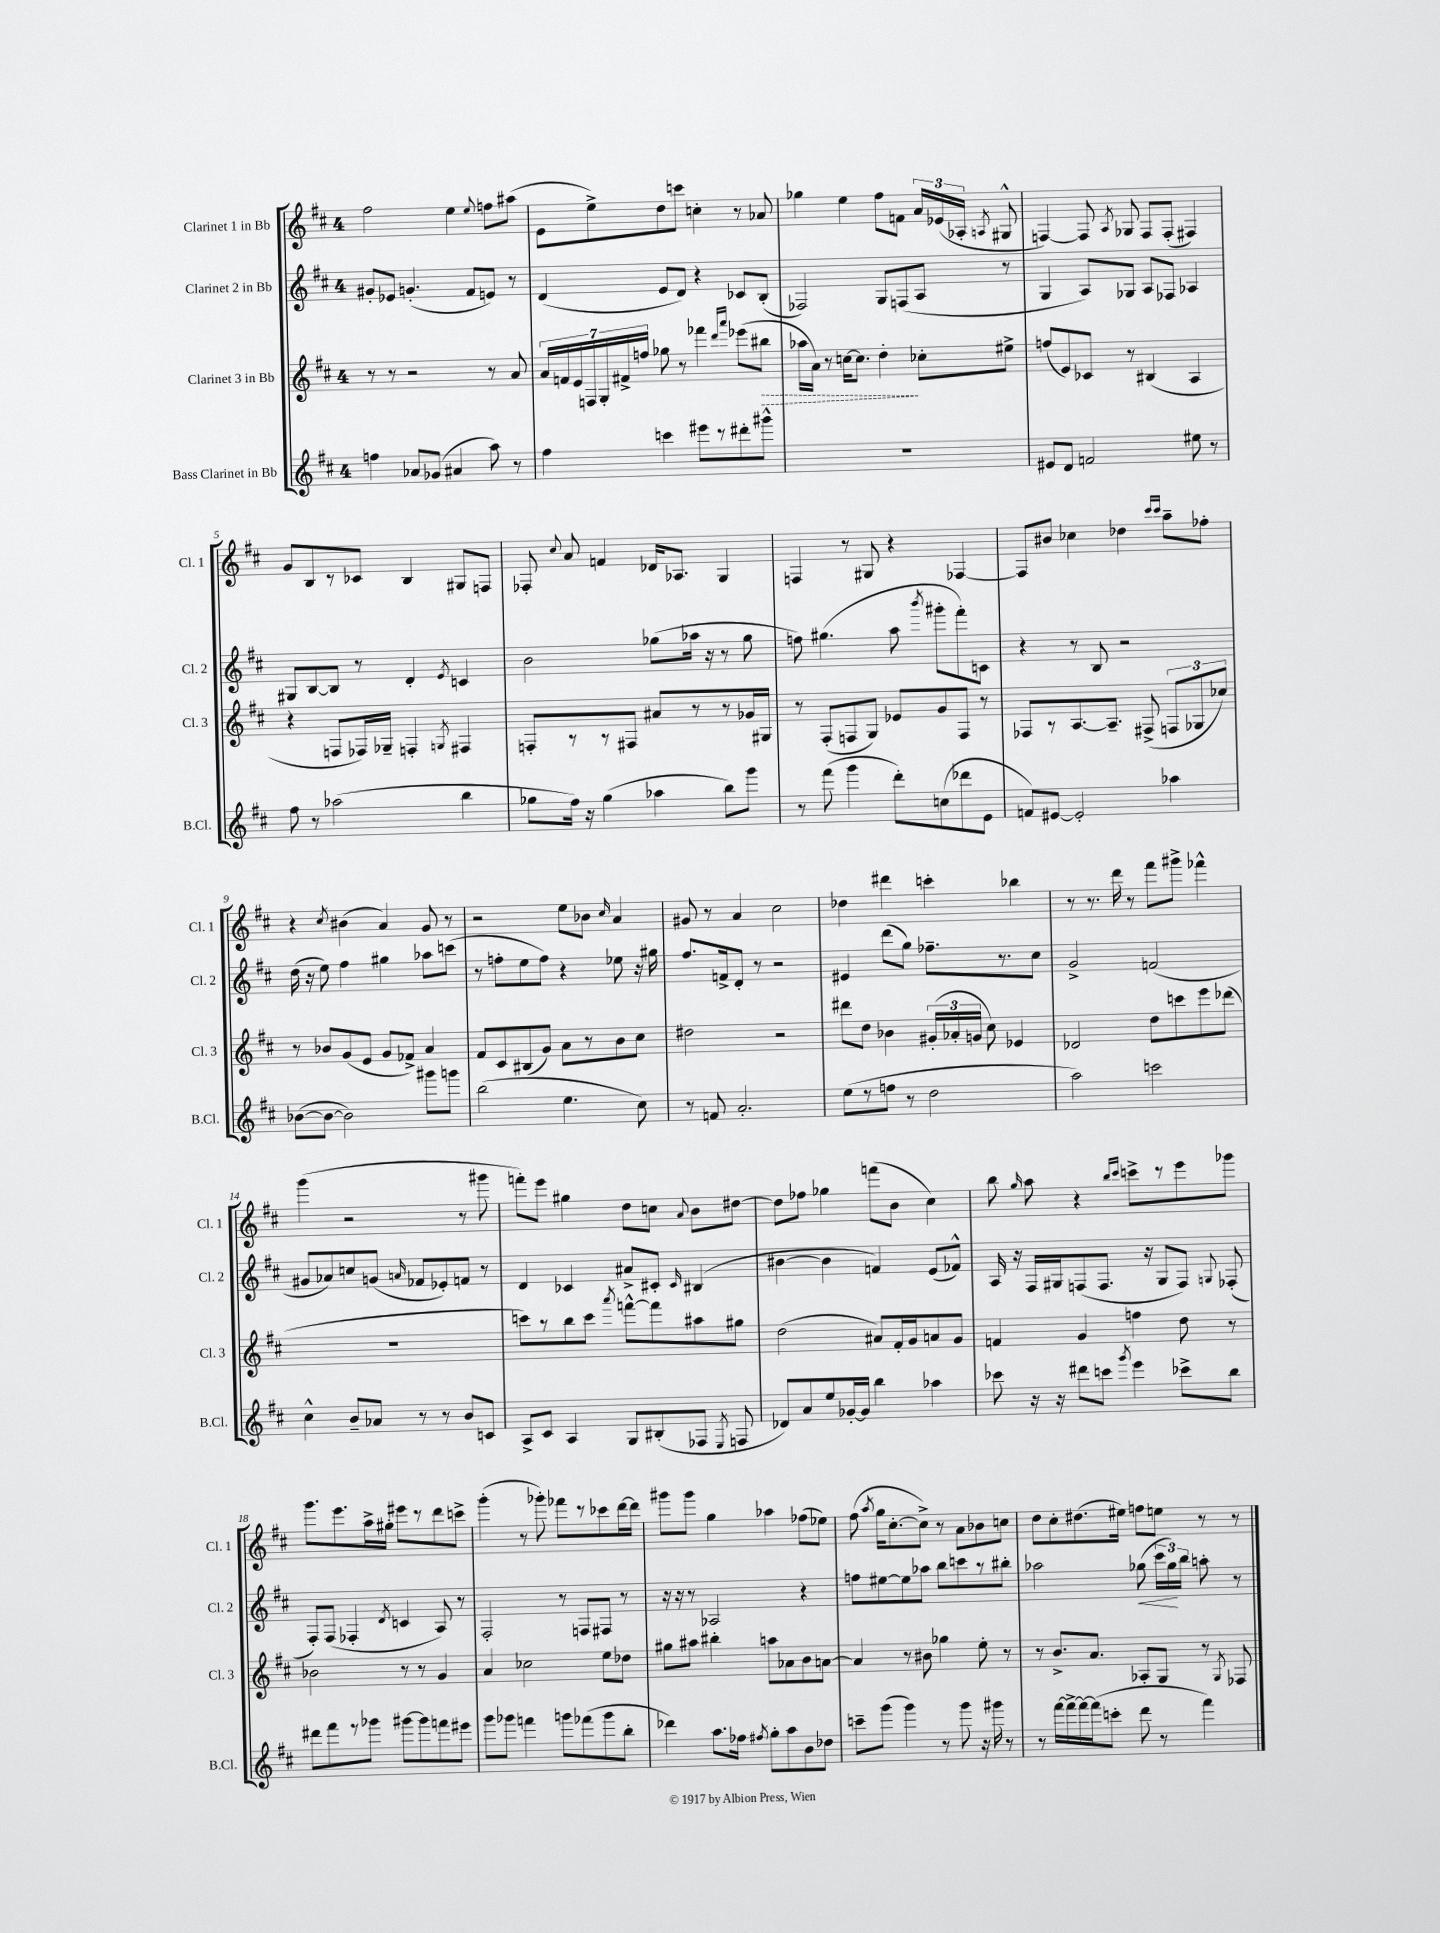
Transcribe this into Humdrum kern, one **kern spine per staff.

**kern	**kern	**dynam	**kern	**dynam	**kern
*part4	*part3	*part3	*part2	*part2	*part1
*staff4	*staff3	*staff3	*staff2	*staff2	*staff1
*I"Bass Clarinet in Bb	*I"Clarinet 3 in Bb	*	*I"Clarinet 2 in Bb	*	*I"Clarinet 1 in Bb
*I'B.Cl.	*I'Cl. 3	*	*I'Cl. 2	*	*I'Cl. 1
*clefG2	*clefG2	*	*clefG2	*	*clefG2
*k[f#c#]	*k[f#c#]	*	*k[f#c#]	*	*k[f#c#]
*M4/4	*M4/4	*	*M4/4	*	*M4/4
=1	=1	=1	=1	=1	=1
4ffn\	8r	.	8g#X'/L	.	2ff#\
.	8r	.	8e-X/J	.	.
8a-X/L	2r	.	(4.gn'/	.	.
(8g-X/J	.	.	.	.	.
4a#X/	.	.	.	.	4ee\
.	.	.	8f#/L	.	.
.	.	.	.	.	8qqee/
8aa\)	8r	.	8en/J)	.	8ffn\L
8r	8a/	.	8r	.	(8aa#X\J
=2	=2	=2	=2	=2	=2
4ff#\	28a/LL	.	(4d/	.	8e\L
.	28fn/	.	.	.	.
.	28e/	.	.	.	.
.	28Fn/	.	.	.	.
.	.	.	.	.	8ee^\)
.	28G'/	.	.	.	.
.	28f#X^/	.	.	.	.
.	28ffn/JJ	.	.	.	.
4cccn\	8gg-X\	.	8e/L	.	8dd\
.	8r	.	8d/J)	.	8cccn\J
8eee#X\L	4fff-X\	.	4r	.	4ccn'\
8r	.	.	.	.	.
.	16qqddd/LL	.	.	.	.
.	16qqaaa/JJ	.	.	.	.
8ddd#X'\	(8eee-X\L	.	8c-X/L	.	8r
!	!	!LO:HP:b	!	!	!
8ggg#X^^\J	8bb#X\J	>	(8B'/J	.	8a-X/
=3	=3	=3	=3	=3	=3
1r	16aa-X\LL	.	2F-X/)	.	4gg-X\
.	16a\JJ)	.	.	.	.
.	8r	.	.	.	.
.	[16ccn\KL	.	.	.	4ee\
.	8.cc\J]	.	.	.	.
.	4dd'\	.	8G/L	.	8ff#\L
.	.	.	(8Fn/	.	8fn\J
.	8cc-X'\L	]	8A/J	.	24a/LL
.	.	.	.	.	(24e-X/
.	.	.	.	.	24A-X'/JJ
.	.	.	.	.	8qAn/
.	8ee#X^\J	.	8r	.	8G#X^^/
=4	=4	=4	=4	=4	=4
8e#X/L	(8ffn/L	.	4G/	.	[4Fn/)
8d/J	8e/)	.	.	.	.
2fn/	8c-X/J	.	8A/L)	.	8F/]
.	.	.	.	.	8qA/
.	8r	.	8G-X/J	.	8G-X/
.	(4B#X/	.	8A/L	.	8F/L
.	.	.	8F-X/J	.	(8F'/J
8ee#X\	4A/	.	4A-X/	.	4F#X/)
8r	.	.	.	.	.
!!LO:LB:g=z
=5	=5	=5	=5	=5	=5
8ff#\	4r	.	8G#X/L	.	8g/L
8r	.	.	[8B/	.	8B/
(2aa-X\	8Fn/L	.	8B/J]	.	8r
.	16F-X/L)	.	8r	.	8c-X/J
.	16G-X~/JJ	.	.	.	.
.	4Fn'/	.	4d'/	.	4B/
.	8qGn/	.	8qe/	.	.
4bb\	4F#X/	.	4cn/	.	8G#X/L
.	.	.	.	.	8Fn/J
=6	=6	=6	=6	=6	=6
8gg-X\L	8Fn'/L	.	2b\	.	8F-X'/
.	.	.	.	.	8qqcc#/
16ff#\Jk)	8r	.	.	.	8a/
16r	.	.	.	.	.
(4gg-\	8r	.	.	.	4fn/
.	8F#X/J	.	.	.	.
4aa-X\	8a#X/L	.	(8gg-X\L	.	16d-X/KL
.	.	.	.	.	8.A-X/J
.	8r	.	16aa-X\Jk	.	.
.	.	.	16r	.	.
8bb\L)	8r	.	8r	.	4G/
8ggg\J	16g-X/L	.	8gg-\	.	.
.	16G#X/JJ	.	.	.	.
=7	=7	=7	=7	=7	=7
8r	8r	.	8ffn\)	.	4Fn/
(8fff#\	(8F#'/L	.	(4.gg#X\	.	.
4ggg\	8Fn/	.	.	.	8r
.	8G/J)	.	.	.	8G#X/
8ddd'\L)	8e-X/L	.	8aa\	.	4r
.	.	.	8qbbb/	.	.
(8ccn\	8g/	.	8ggg#X'\L	.	.
8ddd-X\	8F/J	.	8fff#'\)	.	[4F-X/
8e\J	8r	.	8cn\J	.	.
=8	=8	=8	=8	=8	=8
8fn/L)	8F-X/L	.	4r	.	8F-/L]
[8e#X/J	8r	.	.	.	8b#X/J
2e#'/]	[8.A/	.	8r	.	4cc-X\
.	.	.	8B/	.	.
.	8.A~/J]	.	.	.	.
.	.	.	2r	.	4dd-X\
.	(8F#X^/	.	.	.	.
.	.	.	.	.	16qqccc#/LL
.	.	.	.	.	16qqccc#/JJ
4aa-X\	12Fn/L	.	.	.	8aa~\L
.	12G-X/	.	.	.	.
.	.	.	.	.	8ff-X'\J
.	12cc-X/J)	.	.	.	.
!!LO:LB:g=z
=9	=9	=9	=9	=9	=9
([8b-X\L	8r	.	(16dd\	.	4r
.	.	.	16r	.	.
8b-\J_	8b-X/L	.	8ee\)	.	.
.	.	.	.	.	8qcc#/
2b-\])	(8g/	.	4ff#\	.	(4b#X\
.	8e/J	.	.	.	.
.	8g/L	.	4gg#X\	.	4a/)
.	8f-X^/J)	.	.	.	.
8ggg#X\L	4a/	.	8aa-X\L	.	8g/
8gggn\J	.	.	(8cccn\J	.	8r
=10	=10	=10	=10	=10	=10
(2bb\	8f#/L	.	8r	.	2r
.	8c#/	.	8ffn'\L	.	.
.	(8B#X/	.	8ee\	.	.
.	8g/J)	.	8ff\J)	.	.
4.ee\	8a\L	.	4r	.	8ee\L
.	8r	.	.	.	8b-X\J
.	.	.	.	.	16qqcc#/
.	8b\	.	8ee-X\	.	4a/
8cc#\)	8cc#\J	.	16r	.	.
.	.	.	16gg#X\	.	.
=11	=11	=11	=11	=11	=11
8r	2dd#X\	.	8.ff#/L	.	8g#X/
8fn/	.	.	.	.	8r
.	.	.	16fn^/k	.	.
2.a'/	.	.	8d'/J	.	4a/
.	.	.	8r	.	.
.	2r	.	2r	.	2cc#\
=12	=12	=12	=12	=12	=12
(8ee\L	8ddd#X\L	.	4e#X/	.	4dd-X\
8r	8dd\J	.	.	.	.
8ffn\J	4b-X\	.	(8ddd\L	.	4ddd#X\
8r	.	.	8gg\J)	.	.
2dd\	(24g#X'/LL	.	8.ff-X~\L	.	4cccn'\
.	24a-X'/	.	.	.	.
.	24gn/JJ	.	.	.	.
.	8cc#\)	.	.	.	.
.	.	.	8.r	.	.
.	4e-X/	.	.	.	4bb-X\
.	.	.	8cc#\J	.	.
=13	=13	=13	=13	=13	=13
2aa\)	2d-X/	.	2g^/	.	8r
.	.	.	.	.	8.r
.	.	.	.	.	16ddd\
.	.	.	.	.	8r
2cccn\	8dd\L	.	(2fn/	.	8fff#\L
.	8cccn\	.	.	.	8ggg#X^\J
.	8eee\	.	.	.	4fff-X^^\
.	(8ddd-X\J	.	.	.	.
!!LO:LB:g=z
=14	=14	=14	=14	=14	=14
4cc#^^\	1r	.	8g#X/L	.	(4ggg\
.	.	.	8a-X/)	.	.
8b~/L	.	.	8ccn/	.	2r
8a-X/J	.	.	(8gn/J	.	.
.	.	.	16qqan/	.	.
8r	.	.	8f-X/L	.	.
8r	.	.	8e-X'/)	.	.
8b/L	.	.	8fn/J	.	8r
8cn/J	.	.	8r	.	8ggg#X\
=15	=15	=15	=15	=15	=15
8A^/L	8cccn\L)	.	4d/	.	8fffn'\L)
8c#/J	8r	.	.	.	8eee\J
4A/	8bb\	.	4c-X/	.	4gg#X\
.	8ccc\J	.	.	.	.
.	8qaaa/	.	.	.	.
8G/L	[8fffn^^\L	.	8a#X^/L	.	8dd\L
(8B#X'/	8fff\]	.	8c#X'/J	.	8ccn\J
.	.	.	16qqc#/	.	8qqa/
8F-X/J	8aa#X\	.	(4B#X/	.	8b\L
8qE/	.	.	.	.	.
8Fn/	8gg#X\J	.	.	.	[8dd#X\J
=16	=16	=16	=16	=16	=16
8d-X/L)	(2dd\	.	[4b#X\	.	8dd#\L]
8a/	.	.	.	.	8ff-X\J
8ee/	.	.	4b#\]	.	4gg-X\
[16g-X'/L	.	.	.	.	.
16g-/JJ]	.	.	.	.	.
4bb\	8a#X/L)	.	4fn/)	.	(8fffn\L
.	16f#'/L	.	.	.	8b\J
.	16g/J	.	.	.	.
4aa-X\	8an/	.	(8e/L	.	4cc#\)
.	8g/J	.	8f-X^^/J)	.	.
=17	=17	=17	=17	=17	=17
8ccc-X\	4fn/	.	16A/	.	8bb\
.	.	.	16r	.	.
.	.	.	.	.	16qqgg/
16r	.	.	16F#/LL	.	8aa\
16r	.	.	16G#X/J	.	.
8ddd#X\L	4g/	.	(8Fn/	.	4r
8cccn\J	.	.	8.F/J	.	.
.	.	.	.	.	16qqbb/LL
8qggg/	.	.	.	.	16qqccc#/JJ
4eee\	4ffn\	.	.	.	8cccn^\L
.	.	.	16r	.	.
.	.	.	8G#/L	.	8r
8ccc-X^\L	8dd\	.	8F/J)	.	8eee\
.	.	.	8qqGn/	.	.
8bb\J	8r	.	(8F-X'/	.	8ggg-X\J
!!LO:LB:g=z
=18	=18	=18	=18	=18	=18
8ddd#X\L	2b-X\	.	8F#'/L)	.	8.ggg\L
8fff#\	.	.	(8F#/J	.	.
.	.	.	.	.	8.eee\
8r	.	.	4F-X'/	.	.
8ggg-X\J	.	.	.	.	16aa^\L
.	.	.	.	.	16gg#X'\JJ
.	.	.	8qd/	.	.
[8ggg#X\L	8r	.	4cn/	.	8eee#X\L
8ggg#\]	8r	.	.	.	8r
8fffn\	4g/	.	8A/)	.	8ddd\
8eee#X\J	.	.	8r	.	8cccn^\J
=19	=19	=19	=19	=19	=19
8ggg\L	4a/	.	2F#'/	.	(4ggg'\
8ggg-X\J	.	.	.	.	.
4fffn\	2cc-X\	.	.	.	8r
.	.	.	.	.	8ggg-X'\)
8gggn\L	.	.	8r	.	8fff-X\L
(8fff-X\	.	.	8Fn/L	.	8r
8ggg\	8ee\L	.	8F#X/J	.	8ccc-X\
8bb'\J	8dd-X\J	.	8r	.	[16ddd\L
.	.	.	.	.	16ddd\JJ]
=20	=20	=20	=20	=20	=20
4ddd-X\)	8gg#X\L	.	16r	.	8ggg#X\L
.	.	.	16r	.	.
.	8aa#X\J	.	8r	.	8ggg#\J
8.aa\L	4bb#X'\	.	2A-X/	.	4gg\
16ff-X\Jk	.	.	.	.	.
8qff#X/	.	.	.	.	.
8gg'\L	8aan\L	.	.	.	4aa-X\
8aa\	8a-X\	.	.	.	.
8b\	8b\	.	4r	.	(8ff-X\L
8dd-X\J	[8an\J	.	.	.	8ee-X\J)
=21	=21	=21	=21	=21	=21
8cccn~\L	4a/]	.	8ffn\L	.	(8ff#\
.	.	.	.	.	8qaa/
(8ggg\J	.	.	[8ee#X\	.	16gg\KL
.	.	.	.	.	[8.cc#'\
4ggg\)	8r	.	8ee#\]	.	.
.	8b#X\	.	8aa-X\J	.	8cc#^\J])
8r	4gg-X\	.	8bb\L	.	8r
8ggg\	.	.	8cccn\	.	8a\L
16r	8ee'\	.	8r	.	8b-X\
16ggg#X\	.	.	.	.	.
8r	8r	.	8bb#X'\J	.	8ccn\J
=22	=22	=22	=22	=22	=22
8r	8r	.	2aa-X\	.	8dd\L
[16fff#\LL	8.b^/L	.	.	.	8cc#'\
16fff#^\_	.	.	.	.	.
16fff#\_	.	.	.	.	(8.dd#X\
(16fff#\J]	8.a/J	.	.	.	.
8cccn'\J	.	.	.	.	.
.	.	.	.	.	16ee#X\Jk)
!	!	!	!	!LO:HP:b	!
8ddd\	8A-X'/L	.	(8gg-X\	<	8ffn\L
8r	8G/J	.	24ccc#\LL	.	8een\J
.	.	.	24gg-\)	.	.
.	.	.	24bb\JJ	[	.
4fff#\)	8r	.	8aan'\	.	8r
.	8qG/	.	.	.	.
.	8F-X/	.	8r	.	8r
==	==	==	==	==	==
*-	*-	*-	*-	*-	*-
